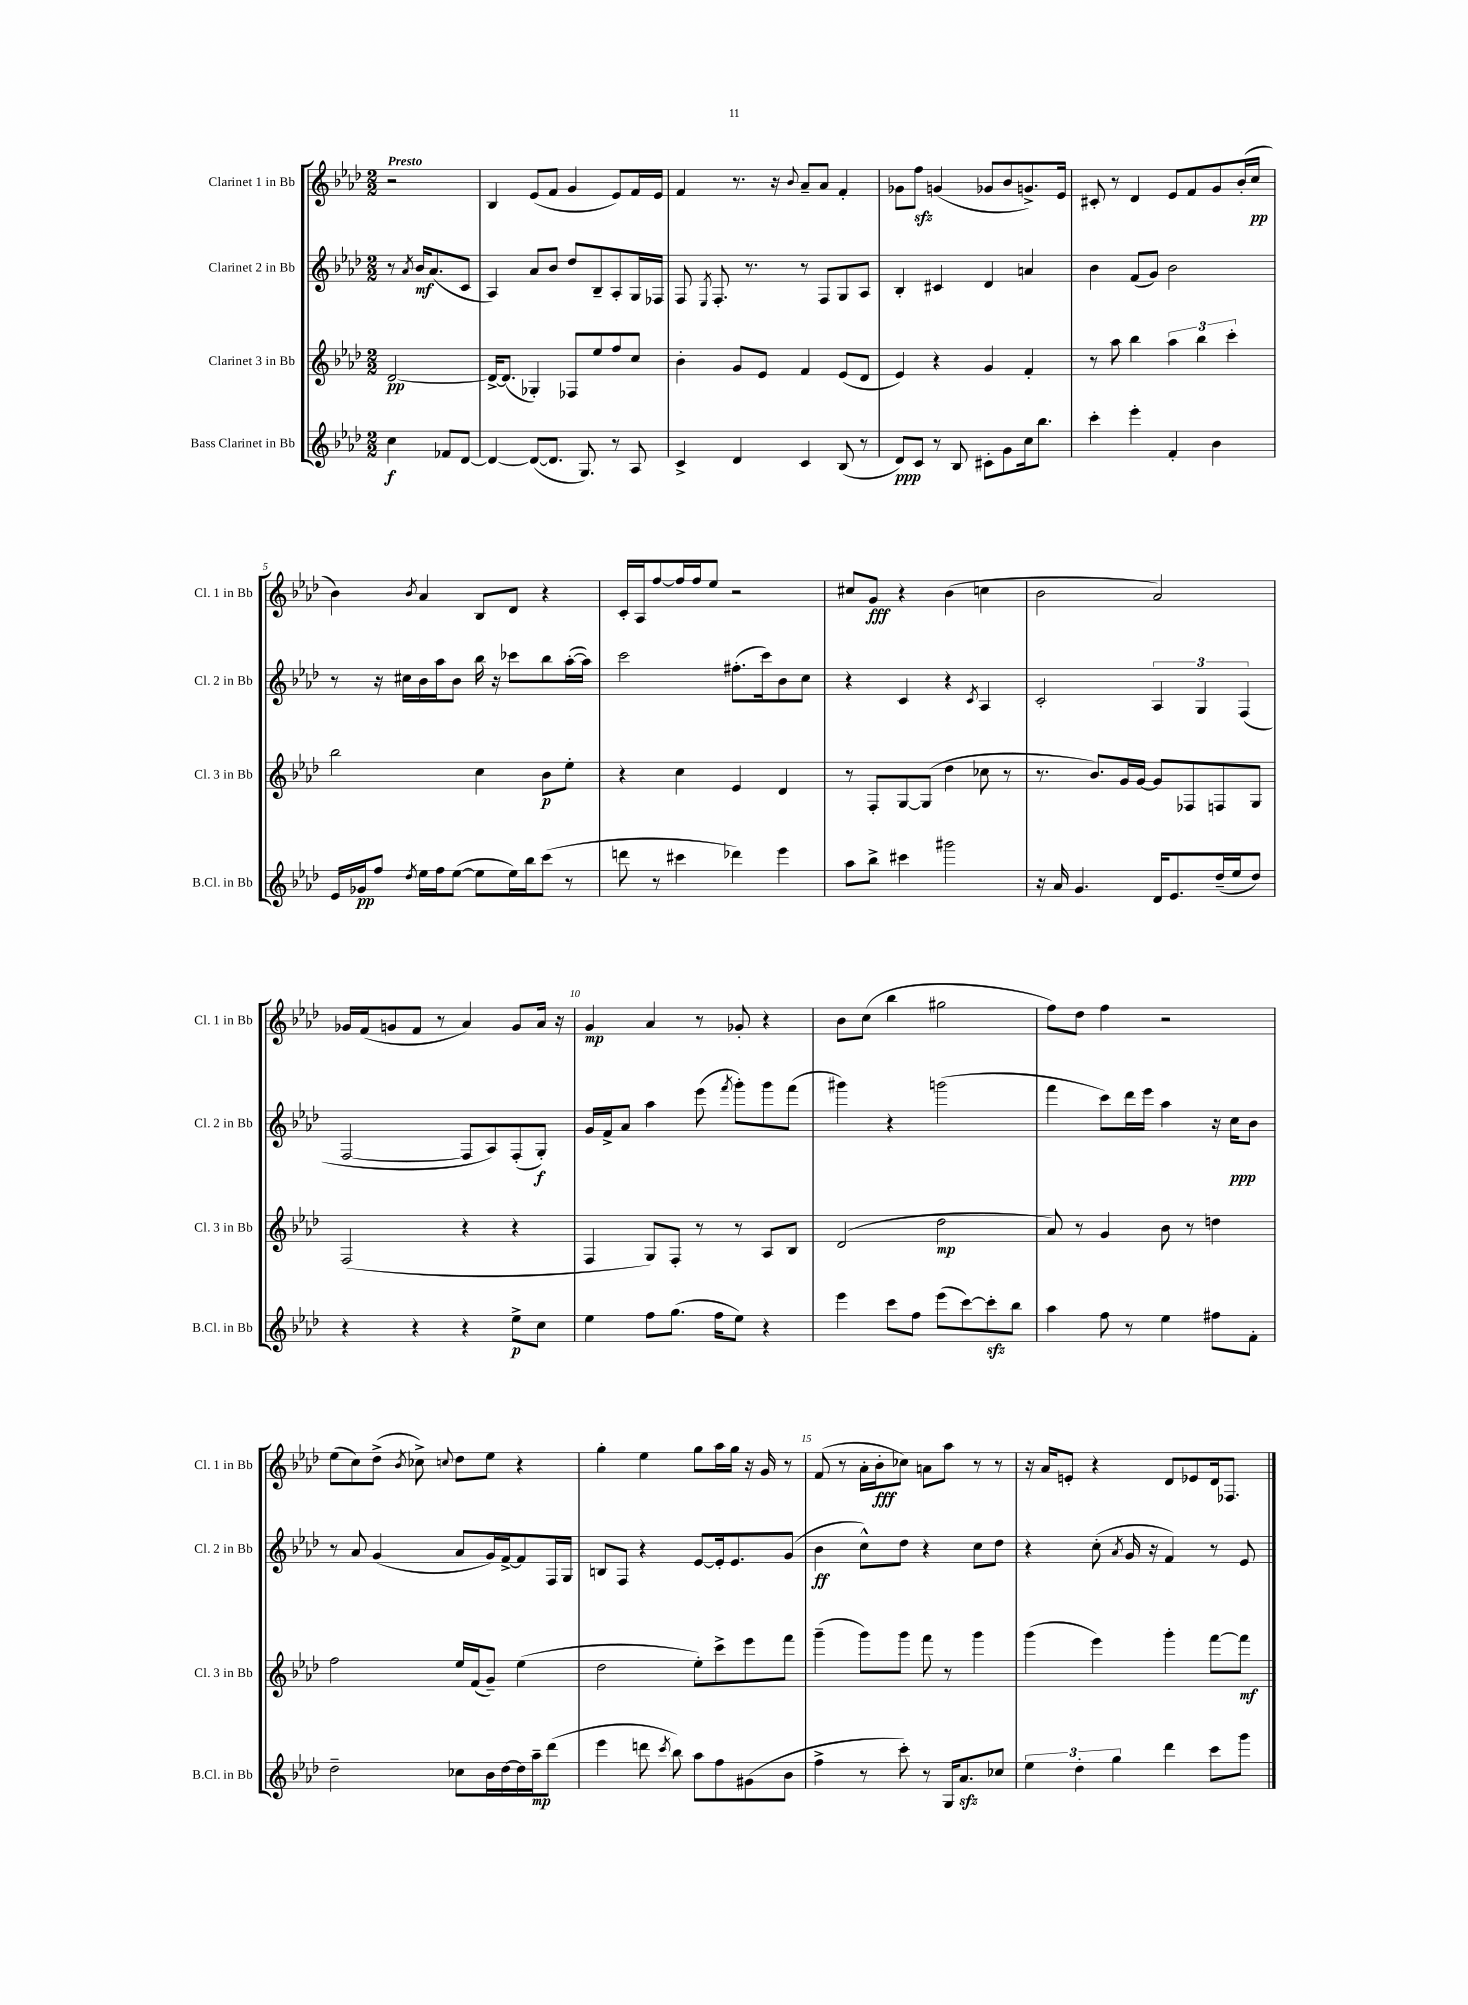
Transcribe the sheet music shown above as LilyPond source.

<<
\new StaffGroup <<
\new Staff = "s0" \with { instrumentName = "Clarinet 1 in Bb" shortInstrumentName = "Cl. 1 in Bb" } {
    \clef treble \key aes \major \numericTimeSignature \time 2/2 \partial 2 \tempo "Presto"
    \autoBeamOff r2 |
    bes4 ees'8[( f'8] g'4 ees'8[) f'16 ees'16] |
    f'4 r8. r16 \appoggiatura { bes'8 } aes'8[-- aes'8] f'4-. |
    ges'8[ f''8]\sfz g'4( ges'8[ bes'8 g'8.->) ees'16] |
    cis'8-. r8 des'4 ees'8[ f'8 g'8 bes'16-.( c''16]\pp |
    bes'4) \acciaccatura { bes'8 } aes'4 bes8[ des'8] r4 |
    c'16[-. aes16 f''8~ f''16 f''16 ees''8] r2 |
    cis''8[ g'8]\fff r4 bes'4( c''4 |
    bes'2 aes'2) |
    ges'16[ f'16( g'8 f'8] r8 aes'4) g'8[ aes'16] r16 |
    g'4\mp aes'4 r8 ges'8-. r4 |
    bes'8[ c''8]( bes''4 gis''2 |
    f''8[) des''8] f''4 r2 |
    ees''8[( c''8) des''8]->( \acciaccatura { bes'8 } ces''8->) \appoggiatura { c''8 } des''8[ ees''8] r4 |
    g''4-. ees''4 g''8[ aes''16 g''16] r16 g'16 r8 |
    f'8( r8 aes'16[-. bes'16-.\fff ces''8]) a'8[ aes''8] r8 r8 |
    r16 aes'16[ e'8]-. r4 des'8[ ees'8 des'16 fes8.] \bar "|." |
}
\new Staff = "s1" \with { instrumentName = "Clarinet 2 in Bb" shortInstrumentName = "Cl. 2 in Bb" } {
    \clef treble \key aes \major \numericTimeSignature \time 2/2 \partial 2
    \autoBeamOff r8 \acciaccatura { aes'8 } bes'16[\mf aes'8.( c'8] |
    aes4) aes'8[ bes'8] des''8[ bes8-- aes8-. g16 fes16] |
    f8 \acciaccatura { ees8 } f8.-. r8. r8 f8[ g8 aes8] |
    bes4-. cis'4 des'4 a'4 |
    bes'4 f'8[( g'8]) bes'2 |
    r8 r16 cis''16[ bes'16 aes''16 bes'8] bes''16 r16 ces'''8[ bes''8 aes''16~-.( aes''16]) |
    c'''2 fis''8.[-.( c'''16) bes'8 c''8] |
    r4 c'4 r4 \acciaccatura { c'8 } aes4 |
    c'2-. \tuplet 3/2 { aes4 g4 f4( } |
    f2~ f8[ aes8) f8-.( g8]-.\f) |
    g'16[ f'16-> aes'8] aes''4 ees'''8( \acciaccatura { f'''8 } g'''8[-.) g'''8 f'''8]( |
    gis'''4) r4 g'''2( |
    f'''4 c'''8[) des'''16 ees'''16] aes''4 r16 c''16[\ppp bes'8] |
    r8 aes'8 g'4( aes'8[ g'16) f'16~-> f'8 f16 g16] |
    b8[ f8] r4 ees'8[~ ees'16-. ees'8. g'8]( |
    bes'4\ff c''8[-^) des''8] r4 c''8[ des''8] |
    r4 c''8-.( \acciaccatura { aes'8 } g'16 r16 f'4) r8 ees'8 \bar "|." |
}
\new Staff = "s2" \with { instrumentName = "Clarinet 3 in Bb" shortInstrumentName = "Cl. 3 in Bb" } {
    \clef treble \key aes \major \numericTimeSignature \time 2/2 \partial 2
    \autoBeamOff des'2~\pp |
    des'16[~-> des'8.]( ges4-.) fes8[ ees''8 f''8 c''8] |
    bes'4-. g'8[ ees'8] f'4 ees'8[( des'8] |
    ees'4) r4 g'4 f'4-. |
    r8 aes''8 bes''4 \tuplet 3/2 { aes''4 bes''4 c'''4-. } |
    bes''2 c''4 bes'8[\p ees''8]-. |
    r4 c''4 ees'4 des'4 |
    r8 f8[-. g8~ g8]( des''4 ces''8 r8 |
    r8. bes'8.[) g'16 g'16]~ g'8[ fes8 f8 g8] |
    f2( r4 r4 |
    f4 g8[) f8]-. r8 r8 aes8[ bes8] |
    des'2( des''2\mp |
    aes'8) r8 g'4 bes'8 r8 d''4 |
    f''2 ees''16[ f'16( g'8]--) ees''4( |
    des''2 ees''8[-.) c'''8-> ees'''8 f'''8] |
    g'''4--( g'''8[) g'''8] f'''8 r8 g'''4 |
    g'''4( ees'''4) g'''4-. f'''8[~ f'''8]\mf \bar "|." |
}
\new Staff = "s3" \with { instrumentName = "Bass Clarinet in Bb" shortInstrumentName = "B.Cl. in Bb" } {
    \clef treble \key aes \major \numericTimeSignature \time 2/2 \partial 2
    \autoBeamOff c''4\f fes'8[ des'8]~ |
    des'4~ des'8[~( des'8.] g8.) r8 aes8 |
    c'4-> des'4 c'4 bes8( r8 |
    des'8[\ppp) c'8] r8 bes8 cis'8[-. g'8 c''16 bes''8.] |
    c'''4-. ees'''4-. f'4-. bes'4 |
    ees'16[ ges'16\pp f''8] \acciaccatura { des''8 } ees''16[ f''16 ees''8]~( ees''8[ ees''16) bes''16 c'''8]( r8 |
    d'''8 r8 cis'''4 des'''4) ees'''4 |
    aes''8[ bes''8]-> cis'''4 gis'''2 |
    r16 aes'16 g'4. des'16[ ees'8. des''16--( ees''16 des''8]) |
    r4 r4 r4 ees''8[->\p c''8] |
    ees''4 f''8[ g''8.]( f''16[ ees''8]) r4 |
    ees'''4 c'''8[ f''8] ees'''8[( c'''8~) c'''8-.\sfz bes''8] |
    aes''4 f''8 r8 ees''4 fis''8[ f'8]-. |
    des''2-- ces''8[ bes'16 des''16~ des''16 aes''16--\mp des'''8]( |
    ees'''4 d'''8 \acciaccatura { c'''8 } bes''8) aes''8[ f''8 gis'8( bes'8] |
    f''4-> r8 c'''8-.) r8 g16[ aes'8.\sfz ces''8] |
    \tuplet 3/2 { ees''4 des''4-. g''4 } des'''4 c'''8[ g'''8] \bar "|." |
}
>>
>>
\layout { \context { \Score \override BarNumber.break-visibility = ##(#f #t #t) barNumberVisibility = #(every-nth-bar-number-visible 5) } }
